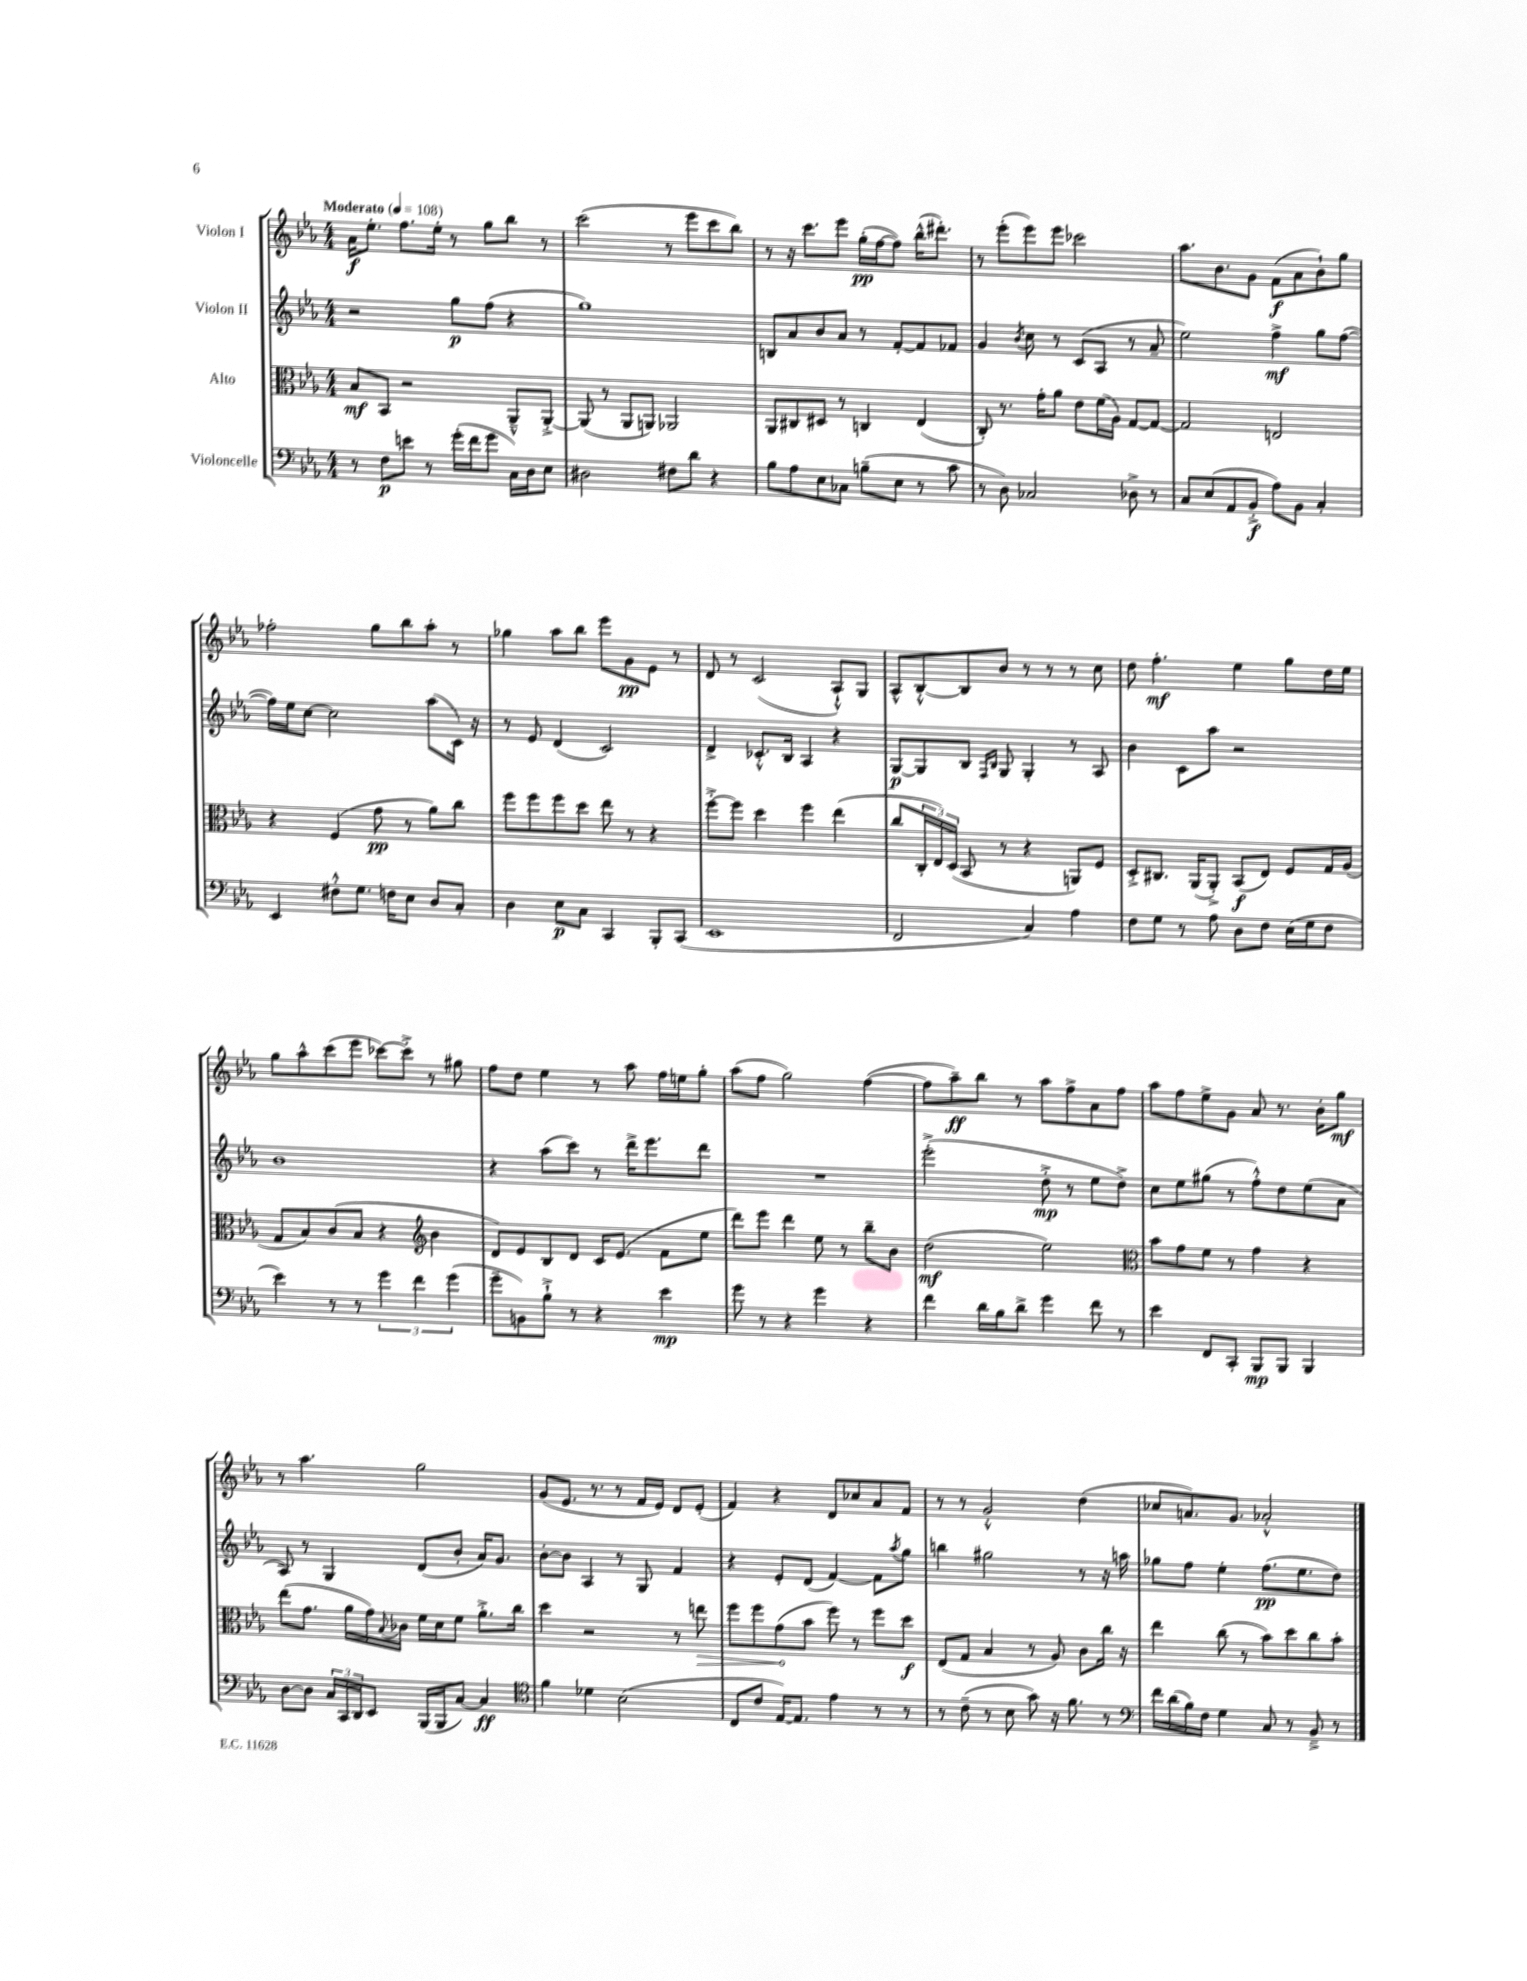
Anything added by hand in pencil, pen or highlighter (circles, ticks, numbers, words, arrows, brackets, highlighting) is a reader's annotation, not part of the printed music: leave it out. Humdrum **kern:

**kern	**kern	**kern	**kern
*staff4	*staff3	*staff2	*staff1
*clefF4	*clefC3	*clefG2	*clefG2
*k[b-e-a-]	*k[b-e-a-]	*k[b-e-a-]	*k[b-e-a-]
*M4/4	*M4/4	*M4/4	*M4/4
*MM108	*MM108	*MM108	*MM108
8r	8B-	2r	16a-
.	.	.	8.ee-'
8F	8BB-	.	.
8e	2r	.	8.ff
8r	.	.	.
.	.	.	16ee-'
(16g'	.	8gg	8r
16f	.	.	.
8g	.	(8ff	8gg
16C)	8AA-~^^	4r	8bb-
16D	.	.	.
8E-	[8AA-'^	.	8r
=	=	=	=
2D#	(8AA-]	1gg)	(2ccc
.	8r	.	.
.	8AA-	.	.
.	8AA)	.	.
8F#	2AA-	.	8r
8d	.	.	8eee-
4r	.	.	8ccc
.	.	.	8bb-)
=	=	=	=
8B-	8AA-	8B	8r
8A-	8C#	8a-	16r
.	.	.	8.ccc
8E-	8D#	8b-	.
8C-	8r	8a-	8eee-
(8B~	4C	8r	(16gg'
.	.	.	[16ff
8E-	.	[8f'	8ff])
8r	(4E-	8f]	(16bb-^^
.	.	.	8.ddd#')
8c	.	8f-	.
=	=	=	=
8r	8C')	4g	8r
8D)	8.r	.	(8eee-'
.	.	8qb-	.
2C-	.	8cc	8eee-)
.	16g'	.	.
.	8a-	8r	8eee-
.	8e-	(8c	2ccc-
.	(16f	8A-	.
.	16A-)	.	.
8D-^	[8G	8r	.
8r	8G_	8a-~	.
=	=	=	=
8C	2G]	2ee-)	8.aa-
(8E-	.	.	.
.	.	.	8.b-
8AA-	.	.	.
8BB-'^	.	.	8g
8A-)	2E	4ff^	(8f
8BB-	.	.	8a-
4C'	.	8gg	8b-`)
.	.	([8ff	8gg
=	=	=	=
4EE-	4r	16ff])	2ff-'
.	.	16ee-	.
.	.	[8cc	.
8F#'^^	(4F	2cc]	.
8.G	.	.	.
.	8g	.	8gg
16F	.	.	.
8E-	8r	.	8bb-
8D	8a-)	(8aa-	8aa-'
8C'	8cc	16c)	8r
.	.	16r	.
=	=	=	=
4D	8ff	8r	4gg-
.	8ff	8e-	.
8E-	8ff	(4d	8aa-
8C	8dd	.	8bb-
4CC	8ee-	2c)	8eee-
.	8r	.	8g
8BBB-'	4r	.	8e-
(8CC	.	.	8r
=	=	=	=
1EE-	[8ff'^	4d^	8d
.	8ff]	.	8r
.	4dd	8.c-'^^	(2c
.	.	16B-	.
.	4ff	4A-	.
.	(4ee-	4r	8A-`^^)
.	.	.	8G
=	=	=	=
2FF	8cc	[8G	8A-^^
.	24C'	8G]	[8B-'^^
.	24E-)	.	.
.	(24D	.	.
.	8BB-	8B-	8B-]
.	.	16qqF	.
.	.	16qqB-	.
.	8r	8G	8b-
4C)	4r	4G'	8r
.	.	.	8r
4A-	8AA)	8r	8r
.	8F	8A-	8cc
=	=	=	=
8F	8D'^	4b-	8dd
8G	8.C#	.	4.ff'
8r	.	8c	.
.	(16AA-	.	.
8A-	8AA-'^)	8aa-	.
8D	(8BB-	2r	4ee-
8F	8E-)	.	.
(16E-	8F	.	8gg
16G	.	.	.
8F	16G	.	16dd
.	(16A-	.	16ee-
=	=	=	=
4e-)	8G	1b-	8gg
.	8B-)	.	8aa-^^
8r	(8c	.	(8ccc
8r	8B-	.	8eee-
6g	4r	.	[8ccc-)
.	.	.	8ccc-'^]
6f	.	.	.
*	*clefG2	*	*
.	4b-	.	8r
(6g	.	.	.
.	.	.	8gg#
=	=	=	=
8g~	8d)	4r	8ff
8BB)	8e-	.	8dd
8B-`^	8B-	(8aa-	4ee-
8r	8d	8ccc)	.
4r	16c	8r	8r
.	(8.e-	.	.
.	.	16ddd^	8aa-
.	.	8.eee-	.
4e-	8f	.	16ff
.	.	.	16ee
.	8ee-	8ddd	8gg'
=	=	=	=
8g	8ddd)	1r	(8aa-
8r	8eee-	.	8ff
4r	4ddd	.	2gg)
4g	8ee-	.	.
.	8r	.	.
4r	8bb-~	.	([4ff
.	8b-	.	.
=	=	=	=
4f	(2dd	(2eee-'^	8ff]
.	.	.	8aa-~)
16d	.	.	8bb-
16B-	.	.	.
8d^	.	.	8r
4g	2ee-)	8dd'^	8aa-
.	.	8r	8ff^
8f	.	8ee-	8a-
8r	.	8dd^)	8ff
=	=	=	=
*	*clefC3	*	*
4e-	8b-	8cc	8aa-
.	8g	8ee-	8ff
8FF	8f	(8gg#	8ee-^
8CC'	8r	8r	8g
8BBB-	4g	8ff'^^)	8a-
8BBB-	.	8dd	8.r
4BBB-	4r	(8ee-	.
.	.	.	16b-'
.	.	8a-	8gg
=	=	=	=
[8D	(8ee-	8A-)	8r
8D]	8.g	8r	4.aa-
24C	.	4G	.
24CC	.	.	.
.	16a-	.	.
24DD	.	.	.
8EE-	16g)	.	.
.	8qqB-	.	.
.	16c-	.	.
(16BBB-	16f	(8d	2gg
16BBB-	16d	.	.
[8C)	8f	8b-'	.
4C]	8.a-'^	16a-)	.
.	.	8.g	.
.	16cc	.	.
=	=	=	=
*clefC4	*	*	*
4f	4dd	[8b-'	(8g
.	.	8b-]	8.e-
4d-	2r	4A-	.
.	.	.	8.r
(2B-	.	8r	8r
.	.	8G	16f
.	.	.	16e-)
.	8r	4f	8d
.	8ee	.	(8e-'
=	=	=	=
8C	8ff	4r	4f)
8c	8ff	.	.
[16E-)	(8g	8e-'	4r
8.E-]	.	.	.
.	8b-	(8d	.
4e-	8ff)	[4f)	8d
.	8r	.	8cc-
8r	8ff	8f]	8a-
.	.	8qaa-	.
8r	8dd	8gg	8f
=	=	=	=
8r	(8E-	4bb	8r
(8c~	8G	.	8r
8r	4B-	2gg#	2g'^^
8B-	.	.	.
8g)	8r	.	.
16r	8A-)	.	.
8.f	.	.	.
.	8c	8r	(4dd
8r	16cc	16r	.
.	16r	16aa	.
=	=	=	=
*clefF4	*	*	*
16f	4ee-	8gg-	8cc-
(16d	.	.	.
16B-)	.	8ff	8.a)
16F	.	.	.
4G	(8cc	4ee-'	.
.	.	.	8.g
.	8r	.	.
8C	8b-)	(8.ff	2a-'^^
8r	8dd	.	.
.	.	8.ee-	.
8BB-~^	8cc	.	.
8r	8b-'	8dd)	.
==	==	==	==
*-	*-	*-	*-
